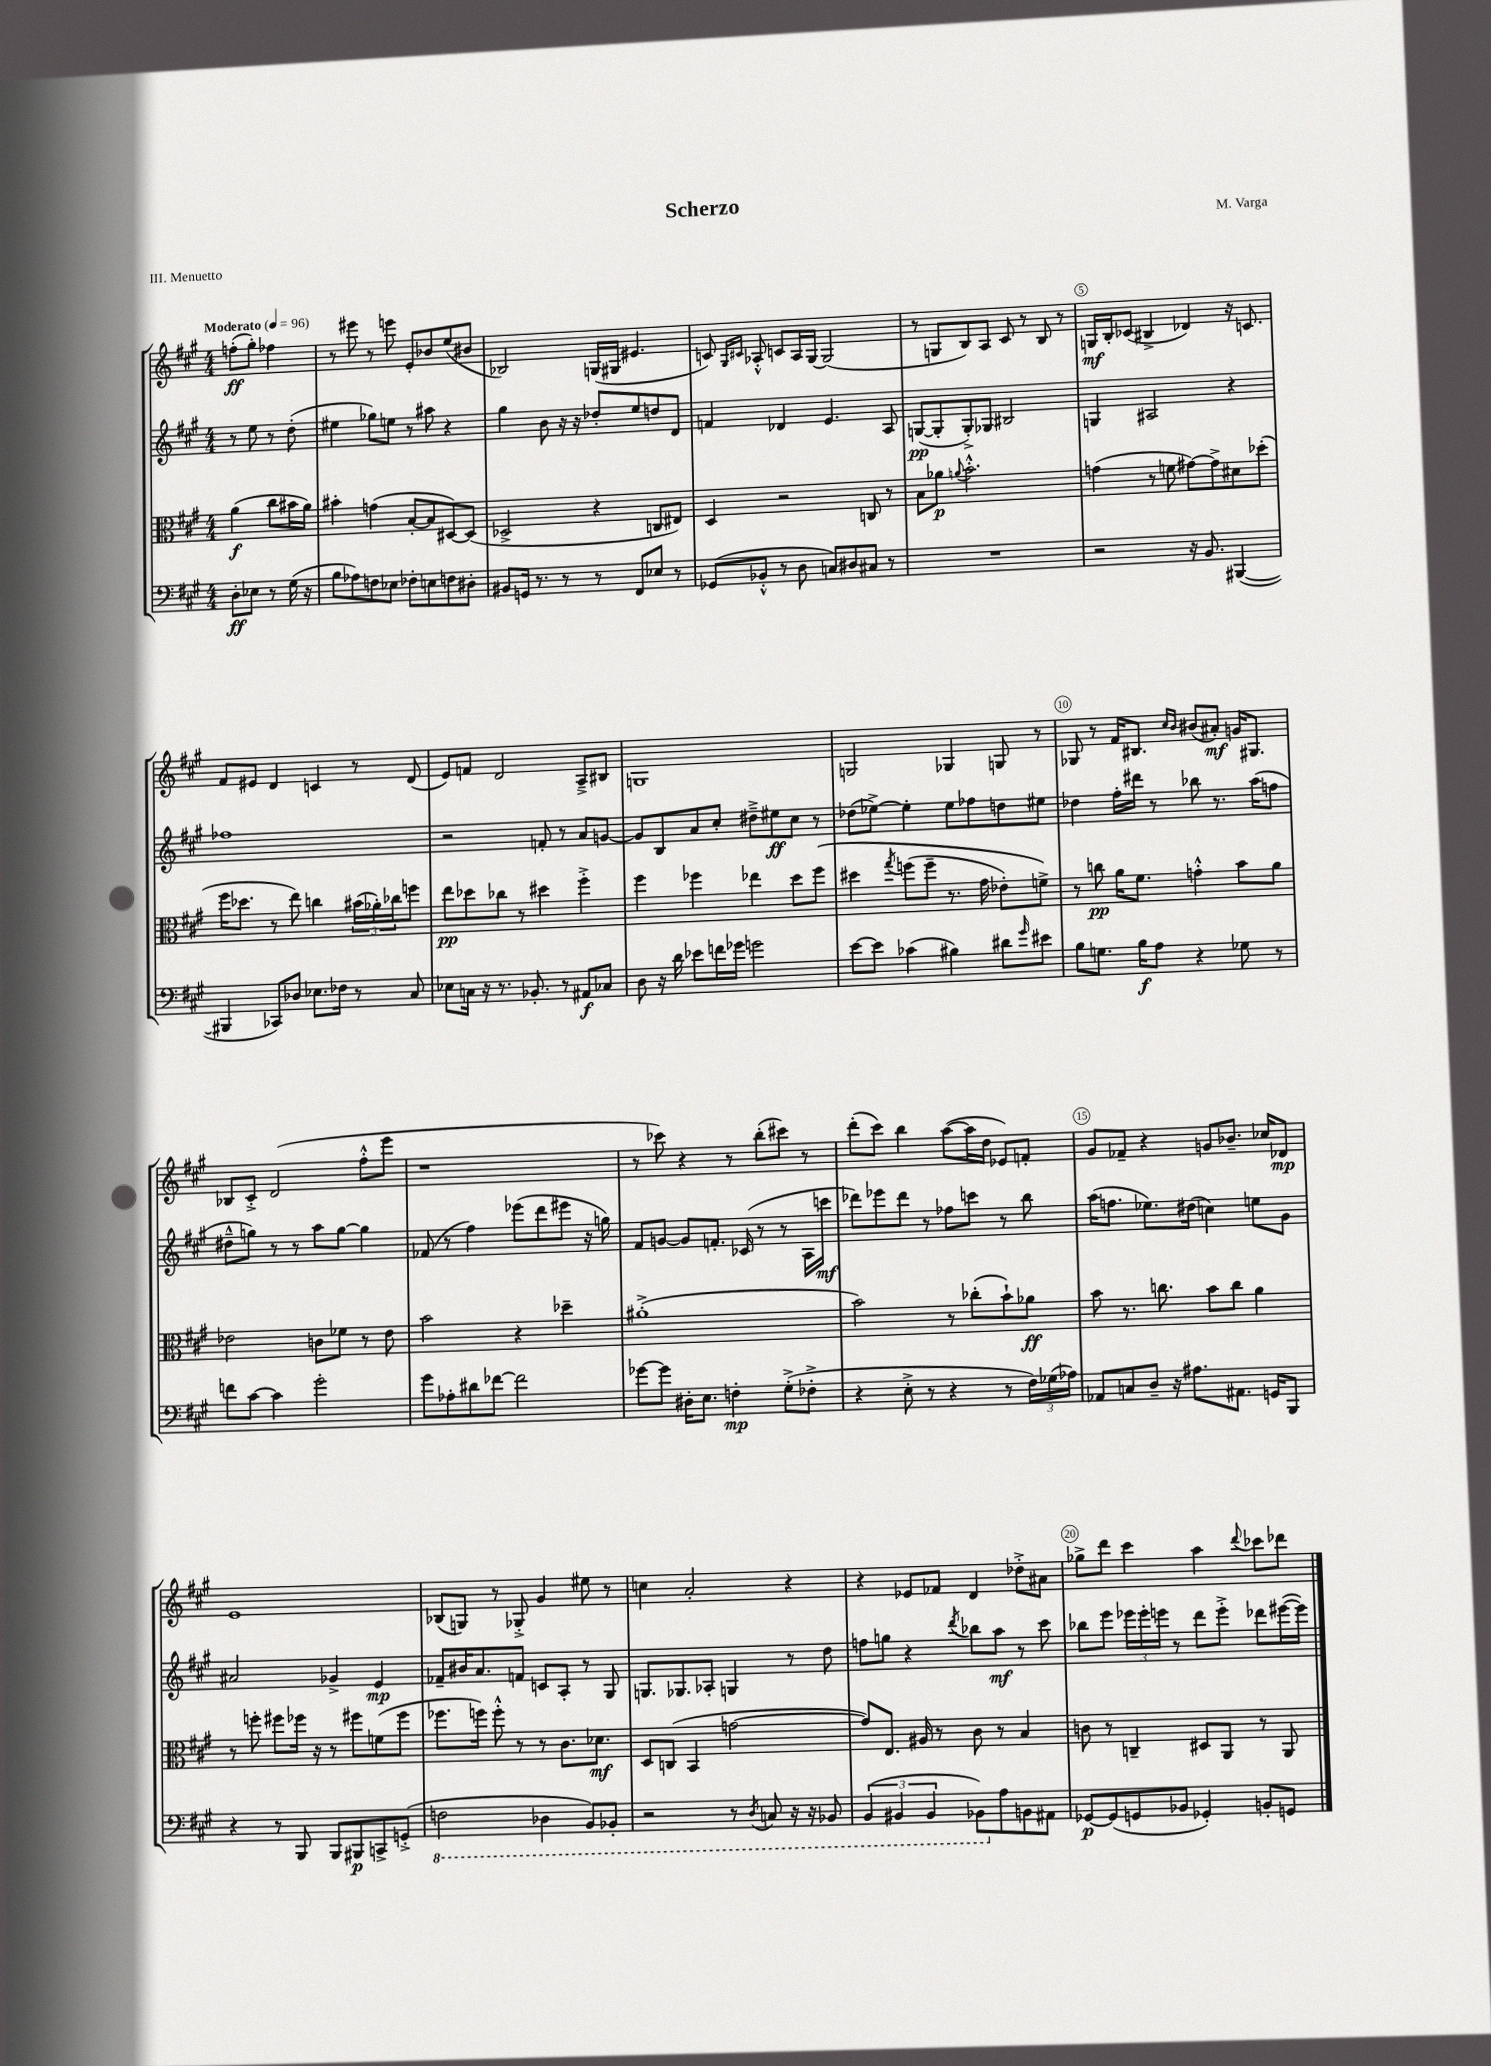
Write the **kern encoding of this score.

**kern	**dynam	**kern	**dynam	**kern	**dynam	**kern	**dynam
*part4	*part4	*part3	*part3	*part2	*part2	*part1	*part1
*staff4	*staff4	*staff3	*staff3	*staff2	*staff2	*staff1	*staff1
*clefF4	*	*clefC3	*	*clefG2	*	*clefG2	*
*k[f#c#g#]	*	*k[f#c#g#]	*	*k[f#c#g#]	*	*k[f#c#g#]	*
*M4/4	*	*M4/4	*	*M4/4	*	*M4/4	*
*MM96	*	*MM96	*	*MM96	*	*MM96	*
=	=	=	=	=	=	=	=
!	!	!	!	!	!	!LO:TX:a:B:t=Moderato	!
8D'\L	ff	(4a\	f	8r	.	(8ffn'\L	ff
8E-X\J	.	.	.	8ee\	.	8gg#'\J)	.
8r	.	8cc#\L	.	8r	.	4ff-X\	.
(16G#\	.	16b#X\L	.	(8dd'\	.	.	.
16r	.	16a\JJ)	.	.	.	.	.
=1	=1	=1	=1	=1	=1	=1	=1
8B\L	.	4b#X'\	.	4ee#X\	.	8r	.
8A-X\)	.	.	.	.	.	8eee#X\	.
8Fn\	.	(4gn\	.	8gg-X\L)	.	8r	.
8E-X\J	.	.	.	8een\J	.	8eeen\	.
8F-X'\L	.	[8B'/L	.	8r	.	8e'/L	.
8En\	.	8B/]	.	8aa#X\	.	8b-X/	.
8Fn\	.	[8D#X/)	.	4r	.	(8ee/	.
8D#X'\J	.	(8D#/J]	.	.	.	8b#X/J	.
=2	=2	=2	=2	=2	=2	=2	=2
8BB#X/L	.	2D-X^/	.	4gg#\	.	2B-X/)	.
16GGn/Jk	.	.	.	.	.	.	.
8.r	.	.	.	.	.	.	.
.	.	.	.	8b\	.	.	.
8r	.	.	.	16r	.	.	.
.	.	.	.	16r	.	.	.
8r	.	4r	.	8dd-X'/L	.	(16Gn/LL	.
.	.	.	.	.	.	16G#X/JJ	.
8FF#/L	.	.	.	8ee/	.	4.e#X/	.
8E-X/J	.	8Cn/L	.	8ddn/	.	.	.
8r	.	8E#X/J)	.	8d/J	.	.	.
=3	=3	=3	=3	=3	=3	=3	=3
(8GG-X/L	.	4D/	.	4fn/	.	8cn/)	.
.	.	.	.	.	.	16qqG#/LL	.
.	.	.	.	.	.	16qqc#X/JJ	.
8BB-X'^^/J	.	.	.	.	.	8A-X'^^/	.
8r	.	2r	.	4d-X/	.	8cn/L	.
8D\	.	.	.	.	.	16A-/L	.
.	.	.	.	.	.	[16G#/JJ	.
8Cn/L)	.	.	.	4.e/	.	(2G#/]	.
8D#X/	.	.	.	.	.	.	.
8C#X/J	.	8Cn/	.	.	.	.	.
8r	.	8r	.	8A/	.	.	.
=4	=4	=4	=4	=4	=4	=4	=4
1r	.	8B\L	.	([8Gn/L	pp	8r	.
.	.	8a-X\J	p	8G'/]	.	8Gn/L	.
.	.	8qqan/	.	.	.	.	.
.	.	2.b'^^\	.	8G'^/)	.	8B/)	.
.	.	.	.	8G-X/J	.	8A/J	.
.	.	.	.	2B#X/	.	8c#/	.
.	.	.	.	.	.	8r	.
.	.	.	.	.	.	8B/	.
.	.	.	.	.	.	8r	.
=5	=5	=5	=5	=5	=5	=5	=5
2r	.	(4gn\	.	4Gn/	.	16Gn/LL	mf
.	.	.	.	.	.	16B'/J	.
.	.	.	.	.	.	(8c-X/J	.
.	.	8r	.	2A#X/	.	4B#X^/	.
.	.	8fn\	.	.	.	.	.
16r	.	[8g#X\L)	.	.	.	4d-X/)	.
8.BB/	.	.	.	.	.	.	.
.	.	8g#^\]	.	.	.	.	.
([4BBB#X/	.	8d#X\	.	4r	.	16r	.
.	.	.	.	.	.	8.cn/	.
.	.	(8dd-X'\J	.	.	.	.	.
!!LO:LB:g=z
=6	=6	=6	=6	=6	=6	=6	=6
4BBB#X/]	.	16ff#\KL	.	1ff-X	.	8f#/L	.
.	.	8.dd-X\J	.	.	.	.	.
.	.	.	.	.	.	8e#X/J	.
8CC-X/L)	.	8r	.	.	.	4d/	.
8D-X/J	.	8ee\)	.	.	.	.	.
8.E-X\L	.	4ccn\	.	.	.	4cn/	.
16F-X\Jk	.	.	.	.	.	.	.
8r	.	(24b#X\LL	.	.	.	8r	.
.	.	24a-X'\)	.	.	.	.	.
.	.	24cc-X\J	.	.	.	.	.
8C#/	.	8ffn\J	.	.	.	(8d/	.
=7	=7	=7	=7	=7	=7	=7	=7
8E-X\L	.	8ee\L	pp	2r	.	8e/L)	.
16Cn\Jk	.	8dd-X\	.	.	.	8fn/J	.
16r	.	.	.	.	.	.	.
8.r	.	8cc-X\J	.	.	.	2d/	.
.	.	8r	.	.	.	.	.
8.BB-X'/	.	.	.	.	.	.	.
.	.	4dd#X\	.	8fn'/	.	.	.
8r	.	.	.	8r	.	.	.
8AA#X/L	f	4ff#'^\	.	8a/L	.	8A~^/L	.
8C-X/J	.	.	.	[8gn/J	.	8B#X/J	.
=8	=8	=8	=8	=8	=8	=8	=8
8D\	.	4ff#\	.	8g/L]	.	1Gn	.
16r	.	.	.	8B/	.	.	.
16d\	.	.	.	.	.	.	.
8e-X\L	.	4ff-X\	.	8a/	.	.	.
16fn\L	.	.	.	8cc#'/J	.	.	.
16g-X\JJ	.	.	.	.	.	.	.
2gn\	.	4ee-X\	.	8dd#X~^\L	.	.	.
.	.	.	.	8ee#X\	ff	.	.
.	.	8dd\L	.	8cc#\J	.	.	.
.	.	(8ff-\J	.	8r	.	.	.
=9	=9	=9	=9	=9	=9	=9	=9
[8e\L	.	4dd#X\	.	(8dd-X\L	.	2Gn/	.
8e\J]	.	.	.	[8ee-X^\J)	.	.	.
.	.	8qgg#/	.	.	.	.	.
(4c-X\	.	(8ffn\L	.	4ee-'\]	.	.	.
.	.	8ff~\J	.	.	.	.	.
4B#X\)	.	8.r	.	8ee-\L	.	4G-X/	.
.	.	.	.	8ff-X\	.	.	.
.	.	16g#\	.	.	.	.	.
8d#X\L	.	8e-X'\L)	.	8ddn\	.	8Gn/	.
16qqg#/	.	.	.	.	.	.	.
8e#X\J	.	8fn^\J)	.	8ee#X\J	.	8r	.
=10	=10	=10	=10	=10	=10	=10	=10
8B\L	.	8r	.	4dd-X\	.	8G-X/	.
8.Gn\J	.	8ccn\	pp	.	.	8r	.
.	.	16a\KL	.	16ff#'\LL	.	16f#/KL	.
16B\KL	f	8.f#\J	.	16ddd#X\JJ	.	8.B#X/J	.
8A\J	.	.	.	8r	.	.	.
.	.	.	.	.	.	16qqcc#/LL	.
.	.	.	.	.	.	16qqb/JJ	.
4r	.	4gn'^^\	.	8bb-X\	.	(8b#X/L	.
.	.	.	.	8.r	.	8a#X'/J)	mf
8G-X\	.	8b\L	.	.	.	16gn/KL	.
.	.	.	.	(16aa\KL	.	8.G#X/J	.
8r	.	8a\J	.	8ffn\J	.	.	.
!!LO:LB:g=z
=11	=11	=11	=11	=11	=11	=11	=11
8fn\L	.	2e-X\	.	8dd#X~^^\L	.	8B-X/L	.
[8c#\J	.	.	.	8ggn\J)	.	8c#'^/J	.
4c#\]	.	.	.	8r	.	(2d/	.
.	.	.	.	8r	.	.	.
2g#'\	.	8cn\L	.	8aa\L	.	.	.
.	.	8f-X\J	.	[8gg\J	.	.	.
.	.	8r	.	4gg\]	.	8ff#'^^\L	.
.	.	8e-\	.	.	.	8eee\J	.
=12	=12	=12	=12	=12	=12	=12	=12
8g#\L	.	2b\	.	(8f-X/	.	1r	.
8A-X'\	.	.	.	8r	.	.	.
8d#X\	.	.	.	4ff#\)	.	.	.
[8f-X\J	.	.	.	.	.	.	.
2f-\]	.	4r	.	(8eee-X\L	.	.	.
.	.	.	.	8ddd\	.	.	.
.	.	4dd-X~\	.	8eee#X\J	.	.	.
.	.	.	.	16r	.	.	.
.	.	.	.	16ggn\)	.	.	.
=13	=13	=13	=13	=13	=13	=13	=13
[8g-X\L	.	(1a#X'^	.	8f#/L	.	8r	.
8g-\J]	.	.	.	[8gn/J	.	8ccc-X\)	.
16D#X'\KL	.	.	.	8g/L]	.	4r	.
8.E\J	.	.	.	.	.	.	.
.	.	.	.	8.fn'/J	.	.	.
4Fn'\	mp	.	.	.	.	8r	.
.	.	.	.	(16c-X/	.	.	.
.	.	.	.	8r	.	(8bb'\L	.
(8G#'^\L	.	.	.	8r	.	8ccc#X\J)	.
8F-X'^\J	.	.	.	16A\LL	.	8r	.
.	.	.	.	16cccn\JJ	mf	.	.
=14	=14	=14	=14	=14	=14	=14	=14
4r	.	2b\)	.	8ddd-X\L)	.	(8ddd'\L	.
.	.	.	.	8eee-X\	.	8ccc#\J)	.
8E'^\	.	.	.	8ddd-\J	.	4bb\	.
8r	.	.	.	8r	.	.	.
4r	.	8r	.	8ff-X\L	.	([8aa\L	.
.	.	(8cc-X'\L	.	8cccn\J	.	16aa\L]	.
.	.	.	.	.	.	16dd\JJ	.
8r	.	8b`\)	.	8r	.	8e-X/L)	.
24F#\LL)	.	8a-X\J	ff	8bb\	.	8fn'/J	.
(24G-X\	.	.	.	.	.	.	.
24A-X\JJ)	.	.	.	.	.	.	.
=15	=15	=15	=15	=15	=15	=15	=15
8AA-X/L	.	8b\	.	(16aa\KL	.	8g#/L	.
.	.	.	.	8.ffn\J	.	.	.
8Cn/	.	8.r	.	.	.	8f-X~/J	.
8D~/J	.	.	.	8.ee-X\L)	.	4r	.
.	.	8.ccn\	.	.	.	.	.
16r	.	.	.	.	.	.	.
8.A#X\L	.	.	.	(16dd#X\Jk	.	.	.
.	.	8b\L	.	4ccn\)	.	8gn/L	.
8.AA#X\J	.	8cc\J	.	.	.	8.b-X~/J	.
.	.	4a\	.	8een\L	.	.	.
16GGn/KL	.	.	.	.	.	16cc-X/KL	.
8BBB/J	.	.	.	8g#\J	.	8d-X/J	mp
!!LO:LB:g=z
=16	=16	=16	=16	=16	=16	=16	=16
4r	.	8r	.	2a#X/	.	1e	.
.	.	8ffn'\	.	.	.	.	.
8r	.	8ff#X\L	.	.	.	.	.
8BBB/	.	16ff-X\Jk	.	.	.	.	.
.	.	16r	.	.	.	.	.
8BBB/L	.	8r	.	4g-X^/	.	.	.
8BBB#X/	p	8ff#X\L	.	.	.	.	.
8CCn^/	.	(8fn\	.	4e/	mp	.	.
(8GGn'^/J	.	8ff#\J	.	.	.	.	.
=17	=17	=17	=17	=17	=17	=17	=17
*8ba	*	*	*	*	*	*	*
2FFn\	.	8.ff-X\L	.	8f-X~/L	.	(8B-X/L	.
.	.	.	.	16b#X/K	.	8Gn/J)	.
.	.	16ffn\Jk)	.	8.a/	.	.	.
.	.	8ff'^^\	.	.	.	8r	.
.	.	8r	.	8fn/J	.	8G-X'^/	.
4DD-X\	.	8r	.	8cn/L	.	4g#/	.
.	.	8.c#\L	.	8A'/J	.	.	.
8BBB/L)	.	.	.	8r	.	8ee#X\	.
.	.	8.d-X\J	mf	.	.	.	.
8BBB-X'/J	.	.	.	8G#/	.	8r	.
=18	=18	=18	=18	=18	=18	=18	=18
2r	.	8D/L	.	8.Gn/L	.	4ccn\	.
.	.	(8Cn/J	.	.	.	.	.
.	.	.	.	8.G-X/	.	.	.
.	.	4BB/	.	.	.	2a'/	.
.	.	.	.	8A-X'/J	.	.	.
8r	.	[2gn\	.	4Gn/	.	.	.
8qDD/	.	.	.	.	.	.	.
8CCn/	.	.	.	.	.	.	.
16r	.	.	.	8r	.	4r	.
16r	.	.	.	.	.	.	.
8BBB-X/	.	.	.	8dd\	.	.	.
=19	=19	=19	=19	=19	=19	=19	=19
(6BBB/	.	8g/L])	.	8ffn\L	.	4r	.
.	.	8.E/J	.	8ggn\J	.	.	.
6BBB#X/	.	.	.	.	.	.	.
.	.	.	.	4r	.	8e-X/L	.
.	.	16A#X/	.	.	.	.	.
6BBB#/	.	.	.	.	.	.	.
.	.	8r	.	.	.	8f-X/J	.
.	.	.	.	8qddd/	.	.	.
8BBB-X\L)	.	8c#\	.	8bb-X\L	.	4d/	.
*X8ba	*	*	*	*	*	*	*
8A\	.	8r	.	8aa\J	mf	.	.
8BBn\	.	4B/	.	8r	.	8dd-X'^\L	.
8AA#X\J	.	.	.	8ccc#\	.	8a#X\J	.
=20	=20	=20	=20	=20	=20	=20	=20
[8GG-X/L	p	8cn\	.	8bb-X\L	.	8gg-X^\L	.
(8GG-/]	.	8r	.	8eee\J	.	8ddd\J	.
8GGn/	.	4Cn~/	.	24eee-X\LL	.	4ccc#\	.
.	.	.	.	24eee-'\	.	.	.
.	.	.	.	24eeen\JJ	.	.	.
8BB-X/J	.	.	.	8r	.	.	.
4GG-X'/)	.	8D#X/L	.	8ddd\L	.	4aa\	.
.	.	8AA/J	.	8eee'^\J	.	.	.
.	.	.	.	.	.	8qqddd/	.
8BBn'/L	.	8r	.	8ddd-X\L	.	8ccc-X\L	.
8GGn/J	.	8AA/	.	([16eee#X\L	.	8ddd-X\J	.
.	.	.	.	16eee#\JJ])	.	.	.
==	==	==	==	==	==	==	==
*-	*-	*-	*-	*-	*-	*-	*-
